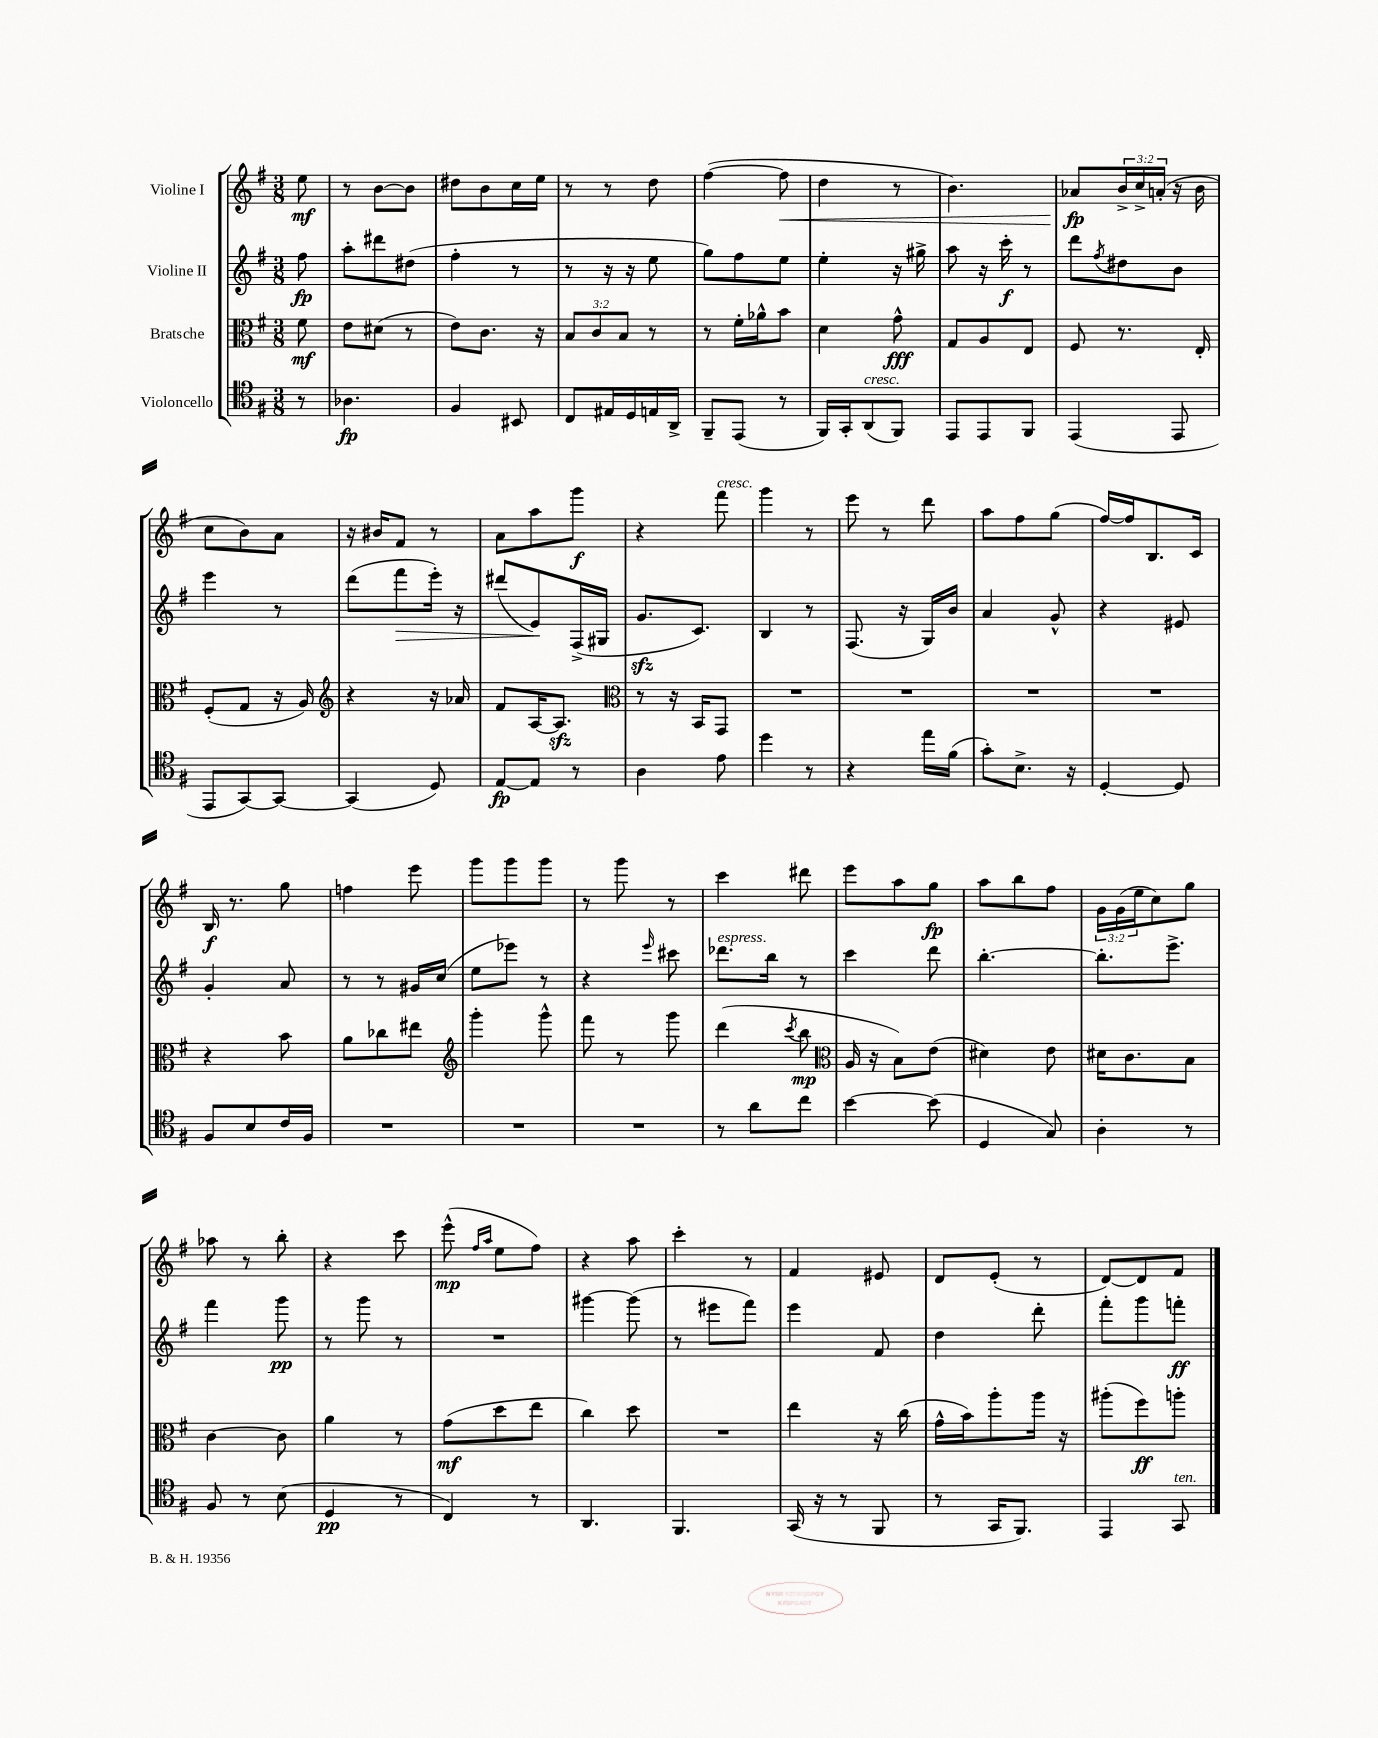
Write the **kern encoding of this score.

**kern	**dynam	**kern	**dynam	**kern	**dynam	**kern	**dynam
*part4	*part4	*part3	*part3	*part2	*part2	*part1	*part1
*staff4	*staff4	*staff3	*staff3	*staff2	*staff2	*staff1	*staff1
*I"Violoncello	*	*I"Bratsche	*	*I"Violine II	*	*I"Violine I	*
*clefC4	*	*clefC3	*	*clefG2	*	*clefG2	*
*k[f#]	*	*k[f#]	*	*k[f#]	*	*k[f#]	*
*M3/8	*	*M3/8	*	*M3/8	*	*M3/8	*
=	=	=	=	=	=	=	=
8r	.	8f#\	mf	8ff#\	fp	8ee\	mf
=1	=1	=1	=1	=1	=1	=1	=1
4.A-X\	fp	8e\L	.	8aa'\L	.	8r	.
.	.	(8d#X\J	.	8ddd#X\	.	[8b\L	.
.	.	8r	.	(8dd#X\J	.	8b\J]	.
=2	=2	=2	=2	=2	=2	=2	=2
4F#/	.	8e\L)	.	4ff#'\	.	8dd#X\L	.
.	.	8.c\J	.	.	.	8b\	.
8BB#X/	.	.	.	8r	.	16cc\L	.
.	.	16r	.	.	.	16ee\JJ	.
=3	=3	=3	=3	=3	=3	=3	=3
8C/L	.	12B/L	.	8r	.	8r	.
.	.	12c/	.	.	.	.	.
16E#X/L	.	.	.	16r	.	8r	.
.	.	12B/J	.	.	.	.	.
16D/	.	.	.	16r	.	.	.
16En/	.	8r	.	8ee\	.	8dd\	.
16AA^/JJ	.	.	.	.	.	.	.
=4	=4	=4	=4	=4	=4	=4	=4
8FF#~/L	.	8r	.	8gg\L)	.	([4ff#\	.
(8EE/J	.	16f#'\LL	.	8ff#\	.	.	.
.	.	16a-X^^\J	.	.	.	.	.
!	!	!	!	!	!	!	!LO:HP:b
8r	.	8b\J	.	8ee\J	.	8ff#\]	<
=5	=5	=5	=5	=5	=5	=5	=5
16FF#/LL)	.	4d\	.	4ee'\	.	4dd\	.
16GG'/J	.	.	.	.	.	.	.
!LO:TX:a:i:t=cresc.	!	!	!	!	!	!	!
(8AA/	.	.	.	.	.	.	.
8FF#/J)	.	8g^^\	fff	16r	.	8r	.
.	.	.	.	16gg#X^\	.	.	.
=6	=6	=6	=6	=6	=6	=6	=6
8EE/L	.	8G/L	.	8aa\	.	4.b\)	.
8EE/	.	8A/	.	16r	.	.	.
.	.	.	.	16ccc'\	f	.	.
8FF#/J	.	8E/J	.	8r	.	.	.
=7	=7	=7	=7	=7	=7	=7	=7
(4EE/	.	8F#/	.	8ddd\L	.	8a-X/L	fp
.	.	.	.	8qff#/	.	.	.
.	.	8.r	.	8dd#X\	.	24b^/L	[
.	.	.	.	.	.	24cc^/	.
.	.	.	.	.	.	(24an'/JJ	.
8EE/	.	.	.	8b\J	.	16r	.
.	.	16E'/	.	.	.	16b\	.
!!LO:LB:g=z
=8	=8	=8	=8	=8	=8	=8	=8
8EE/L	.	(8F#'/L	.	4eee\	.	8cc\L	.
[8GG/)	.	8G/J	.	.	.	8b\)	.
8GG/J_	.	16r	.	8r	.	8a\J	.
.	.	16A/)	.	.	.	.	.
=9	=9	=9	=9	=9	=9	=9	=9
*	*	*clefG2	*	*	*	*	*
(4GG/]	.	4r	.	(8ddd\L	.	16r	.
.	.	.	.	.	.	16b#X/KL	.
!	!	!	!	!	!LO:HP:b	!	!
.	.	.	.	8fff#\	>	8f#/J	.
8D/)	.	16r	.	16eee'\Jk)	.	8r	.
.	.	16a-X/	.	16r	.	.	.
=10	=10	=10	=10	=10	=10	=10	=10
[8E/L	fp	8f#/L	.	(8ddd#X/L	.	8a\L	.
8E/J]	.	[16A/K	.	8e/)	.	8aa\	.
.	.	8.Azz/J]	.	.	.	.	.
8r	.	.	.	(16F#^/L	]	8ggg\J	f
.	.	.	.	16G#X/JJ	.	.	.
=11	=11	=11	=11	=11	=11	=11	=11
*	*	*clefC3	*	*	*	*	*
4A\	.	8r	.	8.gzz/L	.	4r	.
.	.	16r	.	.	.	.	.
.	.	16BB/KL	.	8.c/J)	.	.	.
!	!	!	!	!	!	!LO:TX:a:i:t=cresc.	!
8e\	.	8GG/J	.	.	.	8fff#\	.
=12	=12	=12	=12	=12	=12	=12	=12
4dd\	.	4.r	.	4B/	.	4ggg\	.
8r	.	.	.	8r	.	8r	.
=13	=13	=13	=13	=13	=13	=13	=13
4r	.	4.r	.	(8.F#/	.	8eee\	.
.	.	.	.	.	.	8r	.
.	.	.	.	16r	.	.	.
16ee\LL	.	.	.	16G/LL)	.	8ddd\	.
(16f#\JJ	.	.	.	16b/JJ	.	.	.
=14	=14	=14	=14	=14	=14	=14	=14
8g'\L)	.	4.r	.	4a/	.	8aa\L	.
8.B^\J	.	.	.	.	.	8ff#\	.
.	.	.	.	8g^^/	.	(8gg\J	.
16r	.	.	.	.	.	.	.
=15	=15	=15	=15	=15	=15	=15	=15
[4D'/	.	4.r	.	4r	.	[16ff#/LL)	.
.	.	.	.	.	.	16ff#/J]	.
.	.	.	.	.	.	8.B/	.
8D/]	.	.	.	8e#X/	.	.	.
.	.	.	.	.	.	16c/Jk	.
!!LO:LB:g=z
=16	=16	=16	=16	=16	=16	=16	=16
8F#/L	.	4r	.	4g'/	.	16B/	f
.	.	.	.	.	.	8.r	.
8B/	.	.	.	.	.	.	.
16c/L	.	8b\	.	8a/	.	8gg\	.
16F#/JJ	.	.	.	.	.	.	.
=17	=17	=17	=17	=17	=17	=17	=17
4.r	.	8a\L	.	8r	.	4ffn\	.
.	.	8cc-X\	.	8r	.	.	.
.	.	8ee#X\J	.	16g#X/LL	.	8eee\	.
.	.	.	.	(16cc/JJ	.	.	.
=18	=18	=18	=18	=18	=18	=18	=18
*	*	*clefG2	*	*	*	*	*
4.r	.	4ggg'\	.	8ee\L	.	8ggg\L	.
.	.	.	.	8eee-X\J)	.	8ggg\	.
.	.	8ggg^^\	.	8r	.	8ggg\J	.
=19	=19	=19	=19	=19	=19	=19	=19
4.r	.	8fff#\	.	4r	.	8r	.
.	.	8r	.	.	.	8ggg\	.
.	.	.	.	16qqeee/	.	.	.
.	.	8ggg\	.	8ccc#X\	.	8r	.
=20	=20	=20	=20	=20	=20	=20	=20
!	!	!	!	!LO:TX:a:i:t=espress.	!	!	!
8r	.	(4ddd\	.	8.ddd-X\L	.	4ccc\	.
8a\L	.	.	.	.	.	.	.
.	.	.	.	16bb\Jk	.	.	.
.	.	8qccc/	.	.	.	.	.
8cc\J	.	8bb\	mp	8r	.	8ddd#X\	.
=21	=21	=21	=21	=21	=21	=21	=21
*	*	*clefC3	*	*	*	*	*
[4b\	.	16A/	.	4ccc\	.	8eee\L	.
.	.	16r	.	.	.	.	.
.	.	8B\L)	.	.	.	8aa\	.
(8b\]	.	(8e\J	.	8ddd\	.	8gg\J	fp
=22	=22	=22	=22	=22	=22	=22	=22
4D/	.	4d#X\)	.	[4.bb'\	.	8aa\L	.
.	.	.	.	.	.	8bb\	.
8G/)	.	8e\	.	.	.	8ff#\J	.
=23	=23	=23	=23	=23	=23	=23	=23
4A'\	.	16d#X\KL	.	8.bb'\L]	.	24g\LL	.
.	.	.	.	.	.	(24g\	.
.	.	8.c\	.	.	.	.	.
.	.	.	.	.	.	24ee\J	.
.	.	.	.	.	.	8cc\)	.
.	.	.	.	8.eee^\J	.	.	.
8r	.	8B\J	.	.	.	8gg\J	.
!!LO:LB:g=z
=24	=24	=24	=24	=24	=24	=24	=24
8F#/	.	[4c\	.	4fff#\	.	8aa-X\	.
8r	.	.	.	.	.	8r	.
(8B\	.	8c\]	.	8ggg\	pp	8bb'\	.
=25	=25	=25	=25	=25	=25	=25	=25
4D/	pp	4a\	.	8r	.	4r	.
.	.	.	.	8ggg\	.	.	.
8r	.	8r	.	8r	.	8ccc\	.
=26	=26	=26	=26	=26	=26	=26	=26
4C/)	.	(8g\L	mf	4.r	.	(8eee^^\	mp
.	.	.	.	.	.	16qqff#/LL	.
.	.	.	.	.	.	16qqaa/JJ	.
.	.	8dd\	.	.	.	8ee\L	.
8r	.	8ee\J	.	.	.	8ff#\J)	.
=27	=27	=27	=27	=27	=27	=27	=27
4.AA/	.	4cc\)	.	[4ggg#X\	.	4r	.
.	.	8dd\	.	(8ggg#\]	.	8aa\	.
=28	=28	=28	=28	=28	=28	=28	=28
4.FF#/	.	4.r	.	8r	.	4ccc'\	.
.	.	.	.	8eee#X\L	.	.	.
.	.	.	.	8fff#\J)	.	8r	.
=29	=29	=29	=29	=29	=29	=29	=29
(16GG/	.	4ee\	.	4eee\	.	4f#/	.
16r	.	.	.	.	.	.	.
8r	.	.	.	.	.	.	.
8FF#/	.	16r	.	8f#/	.	8e#X/	.
.	.	(16cc\	.	.	.	.	.
=30	=30	=30	=30	=30	=30	=30	=30
8r	.	16g^^\LL	.	4dd\	.	8d/L	.
.	.	16b\J)	.	.	.	.	.
16GG/KL	.	8aa'\	.	.	.	(8e'/J	.
8.FF#/J)	.	.	.	.	.	.	.
.	.	16aa\Jk	.	8ddd'\	.	8r	.
.	.	16r	.	.	.	.	.
=31	=31	=31	=31	=31	=31	=31	=31
4EE/	.	(8aa#X'\L	.	8fff#'\L	.	[8d/L)	.
.	.	8ff#\)	ff	8ggg\	.	8d/]	.
!LO:TX:a:i:t=ten.	!	!	!	!	!	!	!
8GG/	.	8aan'\J	.	8fffn'\J	ff	8f#/J	.
==	==	==	==	==	==	==	==
*-	*-	*-	*-	*-	*-	*-	*-
